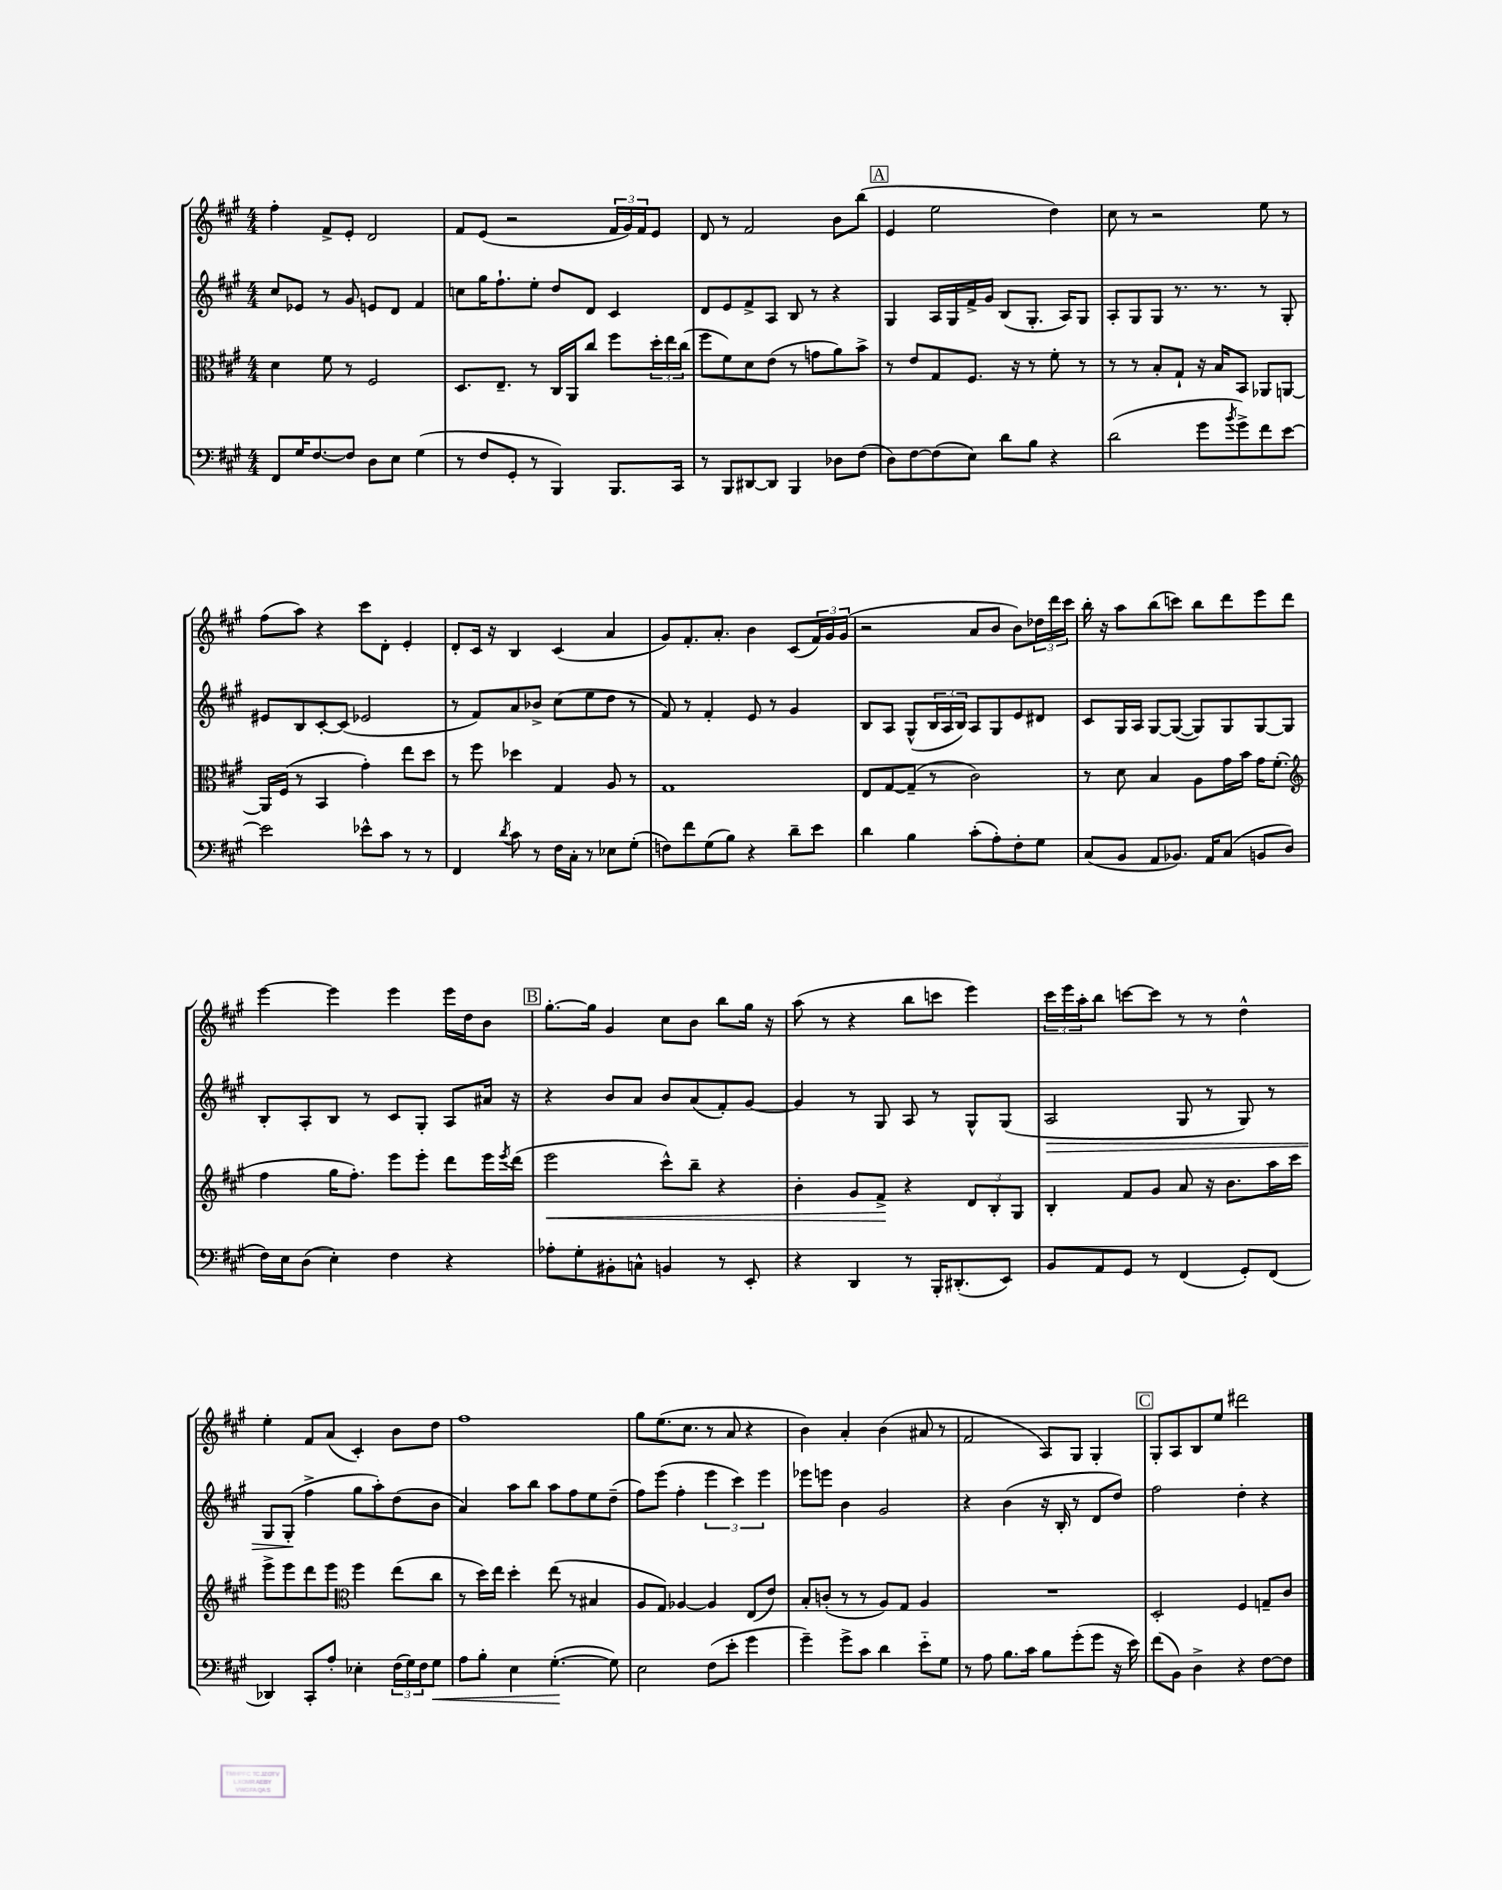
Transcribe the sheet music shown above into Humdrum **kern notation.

**kern	**kern	**kern	**kern
*staff4	*staff3	*staff2	*staff1
*clefF4	*clefC3	*clefG2	*clefG2
*k[f#c#g#]	*k[f#c#g#]	*k[f#c#g#]	*k[f#c#g#]
*M4/4	*M4/4	*M4/4	*M4/4
8FF#/L	4d\	8cc#/L	4ff#'\
16G#/K	.	8e-/J	.
[8.F#/	.	.	.
.	8f#\	8r	8f#^/L
8F#/]J	8r	8g#/	8e'/J
8D\L	2F#/	8e/L	2d/
8E\J	.	8d/J	.
(4G#\	.	4f#/	.
=	=	=	=
8r	8.D/L	8cc\L	8f#/L
8F#/L	.	16gg#\K	(8e/J
.	8.E~/J	8.ff#`\	.
8GG#'/J	.	.	2r
8r	8r	8ee'\J	.
4BBB/)	16C#/LL	8dd/L	.
.	16AA/J	.	.
.	8cc#/J	8d/J	.
8.BBB/L	8ff#\L	4c#/	24f#/LL
.	.	.	24g#/)
.	.	.	24f#/J
.	24dd'\L	.	8e/J
.	24ee\	.	.
16CC#/Jk	.	.	.
.	(24cc#\JJ	.	.
=	=	=	=
8r	8ff#\L	8d/L	8d/
8BBB/L	8f#\)	8e/	8r
[8DD#/	8d\	8f#^/	2f#/
8DD#/]J	(8e\J	8A/J	.
4BBB/	8r	8B/	.
.	8g\L	8r	.
8D-\L	8a\)	4r	8b\L
(8F#\J	8b^\J	.	(8bb\J
=	=	=	=
8D\L)	8r	4G#/	4e/
[8F#\	8e/L	.	.
(8F#\]	8G#/	16A/LL	2ee\
.	.	16G#/	.
8E\J)	8.F#/J	16f#^/	.
.	.	16g#/JJ	.
8d\L	.	(8B/L	.
.	16r	.	.
8B\J	8r	8.G#'/J	.
4r	8f#'\	.	4dd\)
.	.	16A/LK)	.
.	8r	8G#/J	.
=	=	=	=
(2d\	8r	8A'/L	8cc#\
.	8r	8G#/	8r
.	8B'/L	8G#/J	2r
.	8G#`/J	8.r	.
8g#\L	16r	.	.
.	16B/LK	8.r	.
8qb/	.	.	.
8g#^\)	8BB/J	.	.
8f#\	8AA-/L	8r	8ee\
[8e\J	[8AA/J	8G#'/	8r
=	=	=	=
2e\]	16AA/]LL	8e#/L	(8ff#\L
.	(16F#/JJ	.	.
.	8r	8B/	8aa\J)
.	4BB/	[8c#'/	4r
.	.	(8c#/]J	.
8e-^^\L	4g#'\)	2e-/	8ccc#\L
8c#\J	.	.	8d'\J
8r	8ee\L	.	4e'/
8r	8dd\J	.	.
=	=	=	=
4FF#/	8r	8r	8d'/L
.	8ff#\	8f#/L)	16c#/Jk
.	.	.	16r
8qd/	.	.	.
8c#\	4dd-\	8a/	4B/
8r	.	8b-^/J	.
16F#\LL	4G#/	(8cc#\L	(4c#/
16C#'\JJ	.	.	.
8r	.	8ee\	.
8E-\L	8A/	8dd\J	4a/
(8G#'\J	8r	8r	.
=	=	=	=
8F\L)	1G#	8f#/)	8g#/L)
8f#\	.	8r	8.f#'/
(8G#\	.	4f#'/	.
.	.	.	8.a'/J
8B\J)	.	.	.
4r	.	8e/	4b\
.	.	8r	.
8d~\L	.	4g#/	(8c#/L
8e\J	.	.	24f#/L)
.	.	.	24g#/
.	.	.	(24g#/JJ
=	=	=	=
4d\	8E/L	8B/L	2r
.	[8G#/	8A/J	.
4B\	(8G#~/]J	(8G#^^/L	.
.	8r	24B/L	.
.	.	24A/	.
.	.	24B/JJ)	.
(8c#'\L	2c#\)	8A/L	8a/L
8A'\)	.	8G#/	8b/J
8F#'\	.	8e/	8b\L)
8G#\J	.	8d#/J	24dd-\L
.	.	.	24ddd\
.	.	.	24ccc#\JJ
=	=	=	=
(8C#/L	8r	8c#/L	16bb'\
.	.	.	16r
8BB/J	8d\	16G#/L	8aa\L
.	.	16A/JJ	.
8AA/L	4B/	[8G#/L	(8bb\
8.BB-/J)	.	(8G#/_J	8ccc\J)
.	8A\L	8G#/]L)	8bb\L
16AA/LK	.	.	.
(8C#/J	16g#\L	8G#/	8ddd\
.	16b\JJ	.	.
8BB/L	16g#\LK	[8G#/	8eee\
.	(8.f#'\J	.	.
8D/J	.	8G#/]J	8ddd\J
=	=	=	=
*	*clefG2	*	*
16F#\LL)	4ff#\	8B'/L	[4eee\
16E\J	.	.	.
(8D\J	.	8A'/	.
4E'\)	16gg#\LK	8B/J	4eee\]
.	8.ff#'\J)	.	.
.	.	8r	.
4F#\	8eee\L	8c#/L	4eee\
.	8eee'\J	8G#'/J	.
4r	8ddd\L	8A/L	16eee\LL
.	.	.	16dd\J
.	16eee\L	16a#/Jk	8b\J
.	8qeee/	.	.
.	(16ddd\JJ	16r	.
=	=	=	=
8A-'\L	2eee\	4r	[8.gg#'\L
8G#'\	.	.	.
.	.	.	16gg#\]Jk
8BB#'\	.	8b/L	4g#/
8C^^\J	.	8a/J	.
4BB/	8ccc#^^\L)	8b/L	8cc#\L
.	8bb~\J	(8a/	8b\J
8r	4r	8f#'/)	8bb\L
8EE'/	.	[8g#/J	16gg#\Jk
.	.	.	16r
=	=	=	=
4r	4b'\	4g#/]	(8aa\
.	.	.	8r
4DD/	8g#/L	8r	4r
.	8f#^/J	8G#/	.
8r	4r	8A/	8bb\L
16BBB'/LK	.	8r	8ccc\J
(8.DD#'/	.	.	.
.	12d/L	8G#^^/L	4eee\)
.	12B'/	.	.
8EE/J)	.	(8G#/J	.
.	12G#/J	.	.
=	=	=	=
8BB/L	4B'/	2A/	24ccc#\LL
.	.	.	24eee\
.	.	.	24aa'\J
8AA/	.	.	8bb\J
8GG#/J	8f#/L	.	[8ccc\L
8r	8g#/J	.	8ccc\]J
(4FF#/	8a/	8G#/	8r
.	16r	8r	8r
.	8.b\L	.	.
8GG#'/L)	.	8G#/)	4dd^^\
(8FF#/J	16aa\L	8r	.
.	16ccc#\JJ	.	.
=	=	=	=
4DD-/)	8eee^\L	8G#/L	4ee'\
.	8eee\	(8G#'/J	.
8CC#'/L	8ddd\	4ff#^\	8f#/L
8A'/J	8eee\J	.	(8a/J
*	*clefC3	*	*
4E-'\	4ff#\	8gg#\L	4c#'/)
.	.	8aa'\)	.
(24F#\LL	(8ee\L	(8dd\	8b\L
24G#\)	.	.	.
24F#\J	.	.	.
8G#\J	8cc#\J	8b\J	8dd\J
=	=	=	=
8A\L	8r	4a/)	1ff#
8B'\J	16dd\LL)	.	.
.	16ee\JJ	.	.
4E\	4dd'\	8aa\L	.
.	.	8bb\J	.
([4.G#'\	(8ee\	8aa\L	.
.	8r	8ff#\	.
.	4B#/	8ee\	.
8G#\])	.	(8dd~\J	.
=	=	=	=
2E\	8A/L	8ff#\L)	8gg#\L
.	8G#/J)	(8eee\J	(8.ee\
.	[4A-/	4ff#'\	.
.	.	.	8.cc#\J
(8F#\L	4A-/]	6eee\	8r
8e'\J	.	.	8a/
.	.	6ccc#\)	.
4g#\	(8E/L	.	4r
.	.	6eee\	.
.	8e/J)	.	.
=	=	=	=
4g#~\)	8B'/L	8eee-\L	4b\)
.	(8c'/J	8eee\J	.
8g#^\L	8r	4b\	4a'/
8c#\J	8r	.	.
4d\	8A/L)	2g#/	(4b\
.	8G#/J	.	.
8e'~\L	4A/	.	8a#/
8G#\J	.	.	8r
=	=	=	=
8r	1r	4r	2f#/
8A\	.	.	.
8.B\L	.	(4b\	.
16c#\Jk	.	.	.
8B\L	.	16r	8A/L)
.	.	16B'/	.
(8g#'\	.	8r	8G#/J
8g#\J	.	8d/L	4G#'/
16r	.	8dd/J)	.
16e\)	.	.	.
=	=	=	=
(8f#\L	2D'/	2ff#\	8G#'/L
8BB\J)	.	.	8A/
4D^\	.	.	8B/
.	.	.	8ee/J
4r	4F#/	4dd'\	2ddd#\
[8F#\L	8G~/L	4r	.
8F#\]J	8c#/J	.	.
==	==	==	==
*-	*-	*-	*-
